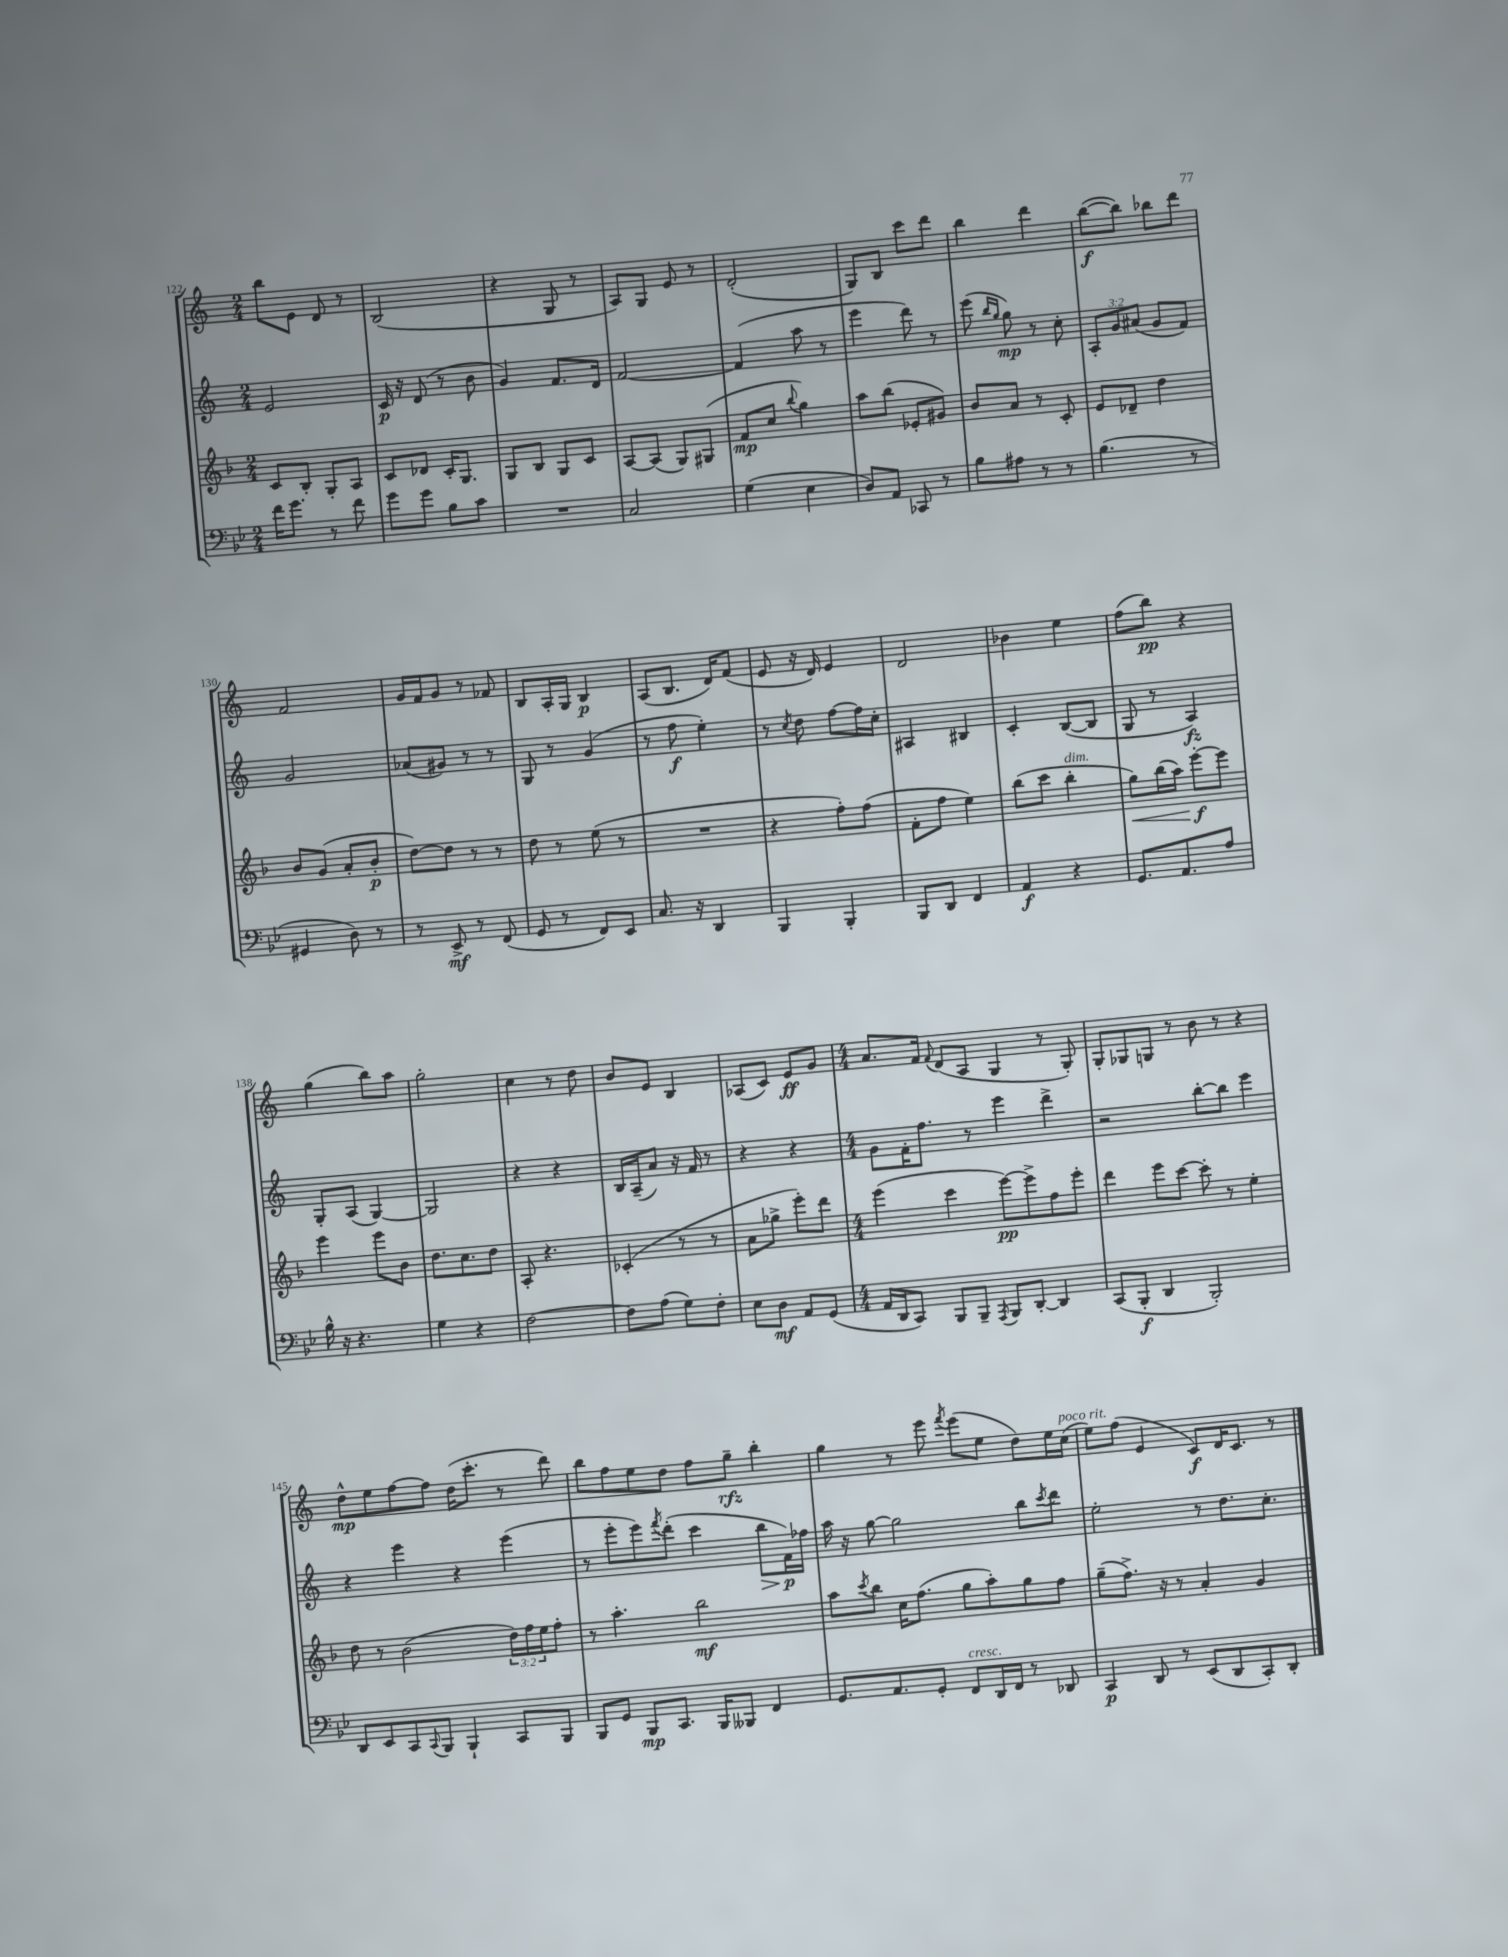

**kern	**kern	**kern	**kern
*staff4	*staff3	*staff2	*staff1
*clefF4	*clefG2	*clefG2	*clefG2
*k[b-e-]	*k[b-]	*k[]	*k[]
*M2/4	*M2/4	*M2/4	*M2/4
16f\LK	8c/L	2e/	8bb\L
8.g\J	.	.	.
.	8B-'/J	.	8e\J
8r	8G'/L	.	8d/
8f\	8A/J	.	8r
=	=	=	=
8g\L	8c/L	16c/	(2B/
.	.	16r	.
8g\J	8d-/J	(8d/	.
8B-\L	16c'/LK	8r	.
.	8.G/J	.	.
8c\J	.	8b\	.
=	=	=	=
2r	8G/L	4g/)	4r
.	8B-/J	.	.
.	8G/L	8.f/L	8G/
.	8c/J	.	8r
.	.	16d/Jk	.
=	=	=	=
2C/	[8A/L	[2f/	8A/L)
.	(8A/]J	.	8G/J
.	8G/L)	.	8e/
.	(8G#/J	.	8r
=	=	=	=
(4G\	8f/L	(4f/]	(2d'/
.	8cc/J	.	.
.	8qqbb-/	.	.
4E-\	4gg\)	8aa\	.
.	.	8r	.
=	=	=	=
8D/L)	8aa\L	4eee\	8G/L)
8AA/J	(8bb-\J	.	8B/J
8CC-/	8e-'/L	8ddd\)	8ccc\L
8r	8g#/J)	8r	8ddd\J
=	=	=	=
8B-\L	8b-/L	(8eee\	4bb\
.	.	16qqbb/LL	.
.	.	16qqgg/JJ	.
8A#\J	8a/J	8gg\)	.
8r	8r	8r	4ddd\
8r	8c'/	8cc'\	.
=	=	=	=
(4.B-\	8e/L	12A'/L	([8bb\L
.	.	12g/	.
.	8d-~/J	.	8bb\]J)
.	.	(12a#/J	.
.	4dd\	8g/L	8bb-\L
8r	.	8f/J)	8ddd\J
=	=	=	=
4GG#/	8b-/L	2g/	2f/
.	(8g/J	.	.
8D\)	8a'/L	.	.
8r	8b-'/J	.	.
=	=	=	=
8r	[8dd\L)	(8a-/L	16g/LL
.	.	.	16f/J
8EE-^/	8dd\]J	8g#/J)	8g/J
8r	8r	8r	8r
(8FF/	8r	8r	8f-/
=	=	=	=
8GG/	8dd\	8G/	8B/L
8r	8r	8r	16A'/L
.	.	.	16G/JJ
8FF/L)	(8ee\	(4g/	4B/
8EE-/J	8r	.	.
=	=	=	=
8.C/	2r	8r	(8A/L
.	.	8ff\	8.B/J
16r	.	.	.
4DD/	.	4ee'\)	.
.	.	.	16d/LK)
.	.	.	(8f/J
=	=	=	=
4BBB-/	4r	8r	8e/
.	.	8qcc/	.
.	.	8dd\	16r
.	.	.	16d/)
4BBB-'/	8ff'\L)	[8ff\L	4e/
.	(8ff\J	16ff\]L	.
.	.	16cc'\JJ	.
=	=	=	=
8BBB-/L	8f'\L	4A#/	2d/
8DD/J	8ff\J	.	.
4FF/	4ee\)	4B#/	.
=	=	=	=
4AA/	(8bb-\L	4c'/	4b-\
.	8ccc\J	.	.
4r	4bb-'\	([8B/L	4ee\
.	.	8B/]J	.
=	=	=	=
8.GG/L	8gg\L)	8G/	(8ff\L
.	(16bb-\L	8r	8bb\J)
8.AA/	16aa\JJ)	.	.
.	[8eee'\L	4A/)	4r
8A/J	8eee\]J	.	.
=	=	=	=
16B-^^\	4eee\	8G'/L	(4gg\
16r	.	.	.
4.r	.	(8A/J	.
.	8eee\L	[4G/)	8bb\L)
.	8b-\J	.	8aa\J
=	=	=	=
4G\	8.dd\L	2G/]	2gg'\
.	8.cc\	.	.
4r	.	.	.
.	8dd\J	.	.
=	=	=	=
[2F\	8A'/	4r	4cc\
.	4.r	.	.
.	.	4r	8r
.	.	.	8dd\
=	=	=	=
8F\]L	(4c-'/	16B/LL	8b/L
.	.	(16A~/J	.
(8A\J	.	8a/J)	8e/J
8G\L)	8r	16r	4B/
.	.	16f/	.
8F'\J	8r	8r	.
=	=	=	=
8E-\L	8a\L	4r	(8A-/L
8D\J	8gg-^\J	.	8c/J)
8AA/L	8eee'\L)	4r	8e/L
(8GG/J	8ddd\J	.	8g/J
=	=	=	=
*M4/4	*M4/4	*M4/4	*M4/4
16AA/LL	(4eee\	8g\L	8.a/L
16DD/J	.	.	.
8CC/J)	.	16f'\K	.
.	.	8.ff\J	16f/Jk
.	.	.	8qqf/
8BBB-/L	4ccc\	.	(8d/L
8BBB-~/J	.	8r	8A/J
8qAAA/	.	.	.
8BBB-/L	[8eee\L)	4eee\	4G/
[8DD'/J	8eee^\]	.	.
4DD/]	8ff\	4ddd^\	8r
.	8eee'\J	.	8G'/)
=	=	=	=
(8CC/L	4ddd\	2r	8G'/L
8BBB-'/J	.	.	8G-/
4DD/	8eee\L	.	8G/J
.	[8ccc\J	.	8r
2BBB-'/)	8ccc'\]	[8bb'\L	8b\
.	8r	8bb\]J	8r
.	4ee'\	4eee\	4r
=	=	=	=
8DD/L	8dd\	4r	8dd^^\L
8EE-/	8r	.	8ee\
8CC/	(2b-\	4eee\	[8ff\
8qqCC/	.	.	.
8BBB-/J	.	.	8ff\]J
4BBB-`/	.	4r	(16dd\LK
.	.	.	8.ccc'\J
8CC/L	24dd\LL)	(4eee\	8r
.	24ff\	.	.
.	24ee\J	.	.
8BBB-/J	8ff'\J	.	8ddd\)
=	=	=	=
8BBB-/L	8r	8r	8bb\L
8GG/J	4.aa'\	8eee'\L	8ff\
8BBB-/L	.	8eee\)	8ee\
.	.	8qfff/	.
8.CC/J	.	(8ddd'\J	8dd\J
.	2bb-\	4ccc\	8ff\L
16BBB-/LK	.	.	.
8BBB--/J	.	.	8gg~\J
4FF/	.	8bb\L	4bb'\
.	.	16f\L)	.
.	.	16ff-\JJ	.
=	=	=	=
8.GG/L	8aa\L	16aa\	4gg\
.	.	16r	.
.	8qccc/	.	.
.	8bb-\J	[8gg\	.
8.AA/	.	.	.
.	16cc\LK	2gg\]	8r
.	(8.ff\J	.	.
8GG'/J	.	.	8eee\
.	.	.	8qfff/
8FF/L	8gg\L	.	(8eee\L
16DD/L	8aa'\)	.	8ee\J
16FF/JJ	.	.	.
8r	8gg\	8bb\L	8dd\L)
.	.	8qccc/	.
8DD-/	8ff\J	8ddd\J	16ee\L
.	.	.	(16cc\JJ
=	=	=	=
4CC/	(8gg~\L	2ee'\	8ee\L)
.	8.ff^\J)	.	(8ff\J
8DD/	.	.	4e/
.	16r	.	.
8r	8r	.	.
(8EE-/L	4a'/	8r	8c/L)
8DD/	.	8.dd\L	16d/K
.	.	.	8.c/J
8CC'/)	4g/	.	.
.	.	8.cc'\J	.
8DD'/J	.	.	8r
==	==	==	==
*-	*-	*-	*-
